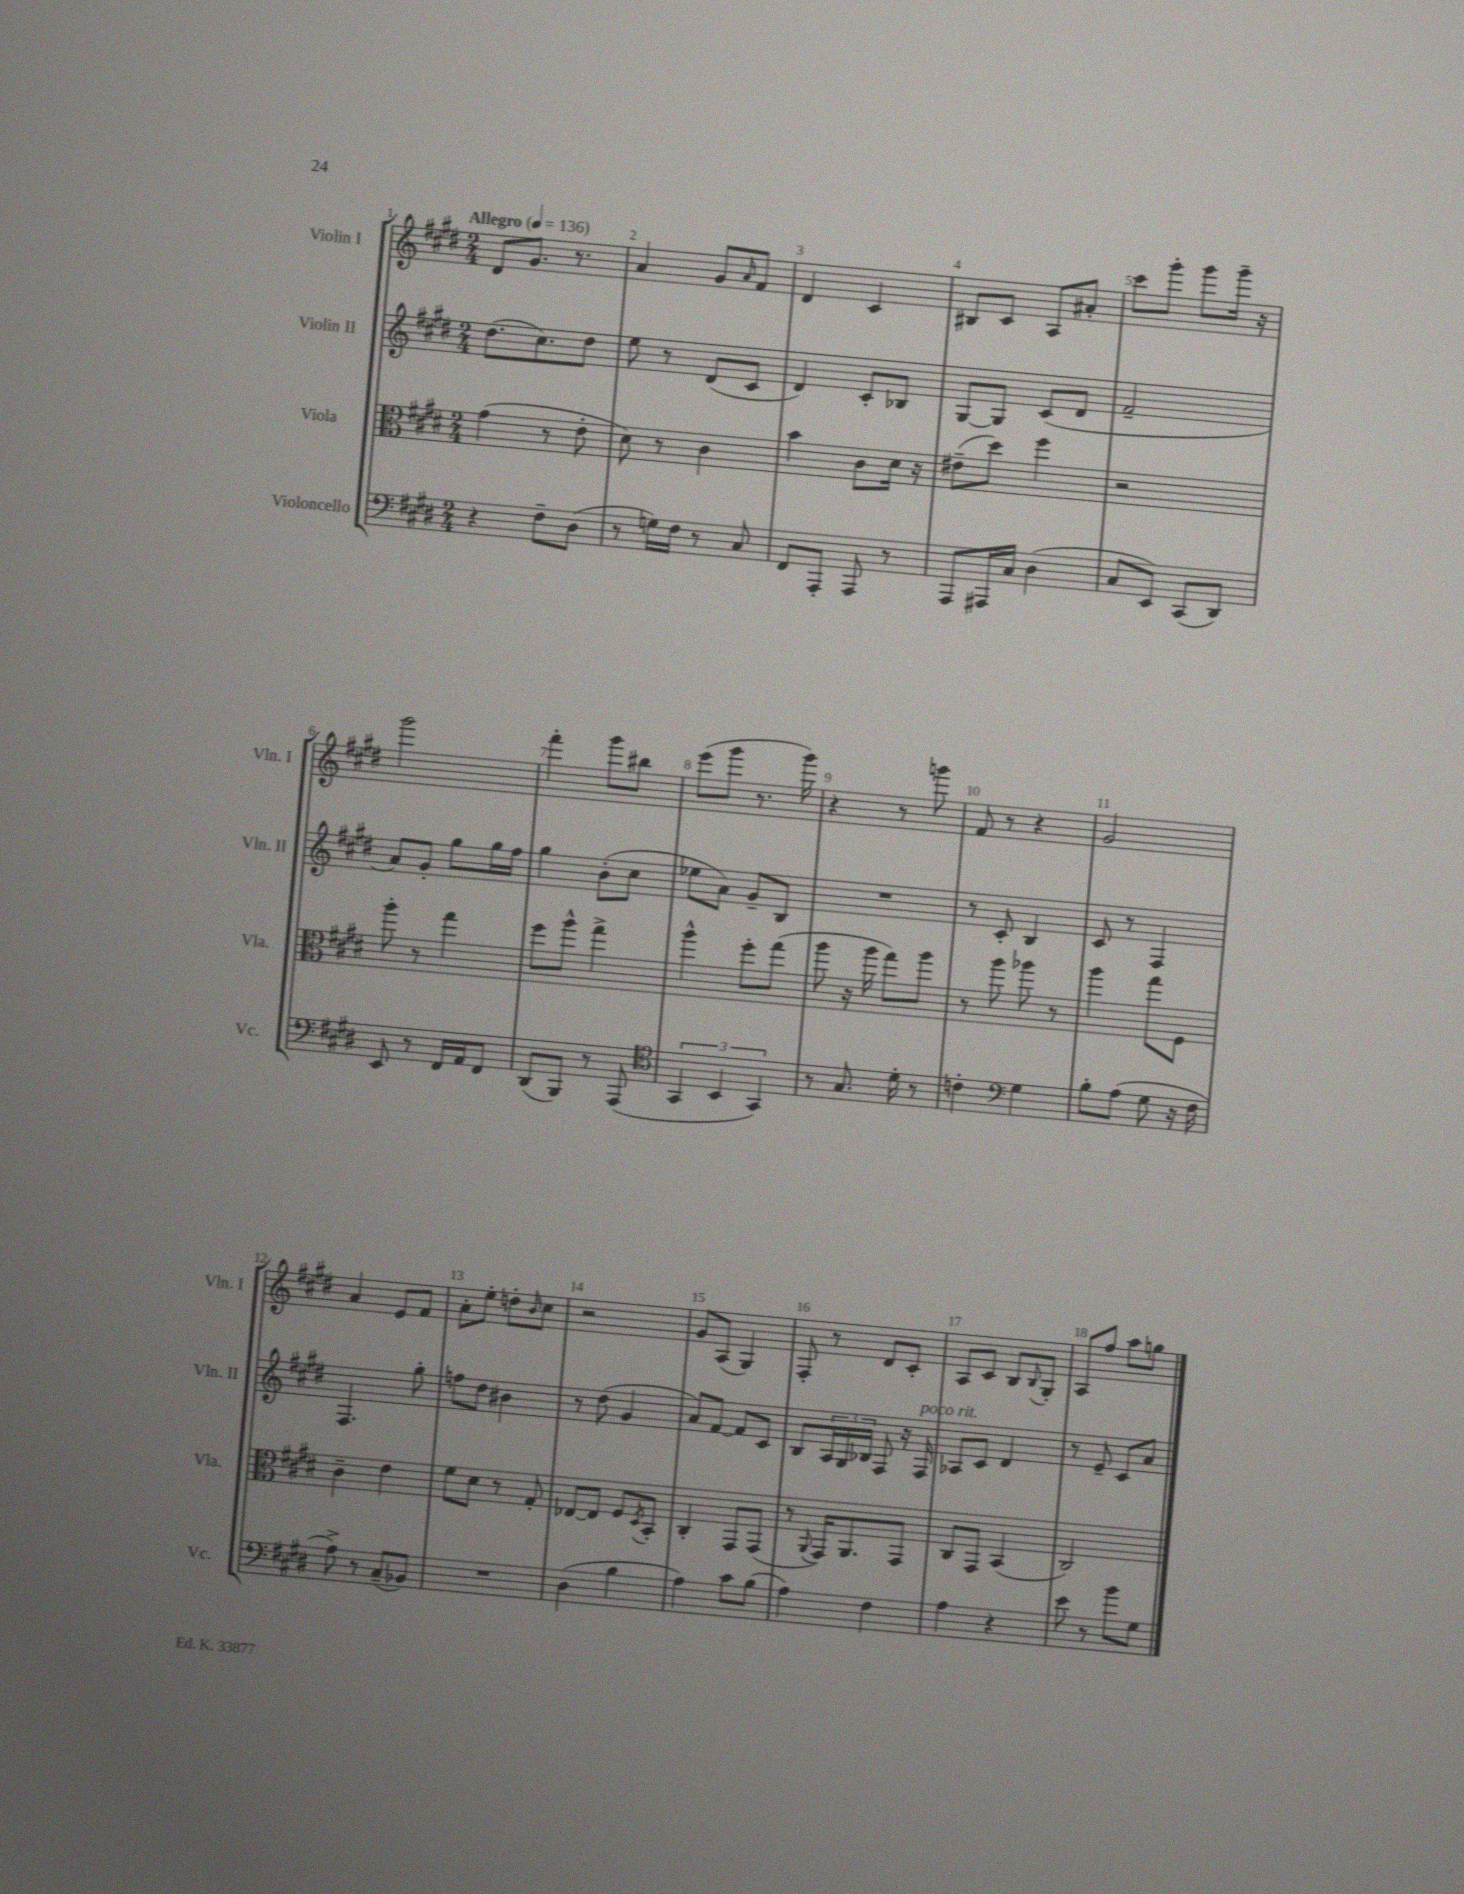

**kern	**kern	**kern	**kern
*part4	*part3	*part2	*part1
*staff4	*staff3	*staff2	*staff1
*I"Violoncello	*I"Viola	*I"Violin II	*I"Violin I
*I'Vc.	*I'Vla.	*I'Vln. II	*I'Vln. I
*clefF4	*clefC3	*clefG2	*clefG2
*k[f#c#g#d#]	*k[f#c#g#d#]	*k[f#c#g#d#]	*k[f#c#g#d#]
*M2/4	*M2/4	*M2/4	*M2/4
*MM136	*MM136	*MM136	*MM136
=1	=1	=1	=1
!	!	!	!LO:TX:a:B:t=Allegro
4r	(4g#\	(8.dd#\L	8d#/L
.	.	.	8.g#/J
.	.	8.cc#\)	.
8F#~\L	8r	.	.
.	.	.	8.r
(8D#\J	8e'\	8dd#\J	.
=2	=2	=2	=2
8r	8d#\)	8ee\	4a/
16Gn\LL)	8r	8r	.
16F#\JJ	.	.	.
8r	4c#\	(8d#/L	8g#/L
.	.	.	16qqa/
8C#/	.	8c#/J	8f#/J
=3	=3	=3	=3
8FF#/L	4b\	4d#/)	4d#/
8AAA'/J	.	.	.
8AAA/	8c#\L	8c#'/L	4c#/
8r	16d#\Jk	8B-X/J	.
.	16r	.	.
=4	=4	=4	=4
8AAA/L	(8e#X~\L	[8G#/L	8B#X/L
16AAA#X/L	8dd#\J)	8G#/J]	8c#/J
16C#/JJ	.	.	.
(4D#\	4ff#\	(8c#/L	8A/L
.	.	8d#/J	8a#X'/J
=5	=5	=5	=5
8C#/L	2r	2f#~/	8ccc#\L
8EE/J)	.	.	8ggg#'\J
(8CC#/L	.	.	8ggg#\L
8DD#/J)	.	.	16ggg#~\Jk
.	.	.	16r
!!LO:LB:g=z
=6	=6	=6	=6
8EE/	8aa'\	8a/L)	2ggg#\
8r	8r	8g#'/J	.
16FF#/LL	4gg#\	8gg#\L	.
16AA/J	.	.	.
8FF#/J	.	16gg#\L	.
.	.	16ff#\JJ	.
=7	=7	=7	=7
(8DD#/L	8ff#\L	4gg#\	4fff#'\
8BBB/J)	8aa^^\J	.	.
8r	4gg#^\	(8b'\L	8ggg#\L
(8AAA/	.	8cc#\J	8bb#X\J
=8	=8	=8	=8
*clefC4	*	*	*
6GG#/	4aa^^\	8ee-X\L	(8eee\L
.	.	8a\J)	8ggg#\J
6BB/	.	.	.
.	8ff#'\L	8g#~/L	8.r
6GG#/)	.	.	.
.	(8gg#\J	8B/J	.
.	.	.	16ggg#\)
=9	=9	=9	=9
8r	8aa\	2r	4r
8.G#/	16r	.	.
.	16aa\	.	.
.	8gg#\L)	.	8r
16d#'\	.	.	.
8r	8aa\J	.	8gggn\
=10	=10	=10	=10
4cn'\	8r	8r	8f#/
.	8aa\	8c#'/	8r
*clefF4	*	*	*
4G#\	8aa-X\	4B/	4r
.	8r	.	.
=11	=11	=11	=11
8B'\L	4aa\	8c#/	2g#/
(8A\J	.	8r	.
8G#\	8gg#\L	4F#/	.
16r	8F#\J	.	.
16F#\	.	.	.
!!LO:LB:g=z
=12	=12	=12	=12
8A^\)	4c#~\	4.F#/	4a/
8r	.	.	.
(8C#~/L	4e\	.	8e/L
8BB-X/J)	.	8gg#'\	8f#/J
=13	=13	=13	=13
2r	8f#\L	8ffn\L	8a'\L
.	8d#\J	8dd#\J	8ee'\J
.	8r	4b#X\	8ddn'\L
.	.	.	16qqb/
.	8G#'/	.	8cc#\J
=14	=14	=14	=14
(4D#\	[8E-X/L	8r	2r
.	8E-/J]	(8dd#\	.
4B\	8F#/L	4g#/	.
.	8qD#/	.	.
.	8BB'/J	.	.
=15	=15	=15	=15
4A\)	4C#'/	8a/L)	8g#/L
.	.	[8f#/J	(8A/J
8c#\L	8GG#/L	8f#/L]	4G#/)
(8B\J	(8GG#/J	8c#/J	.
=16	=16	=16	=16
4A\)	8r	8B/L	8F#'/
.	8qqAA/	.	.
.	16GG#/KL)	24A/L	8r
.	.	24G#/	.
.	8.AA/	.	.
.	.	24B-X/JJ	.
4F#\	.	8F#/	8d#/L
.	8GG#/J	16r	8c#'/J
!	!	!LO:TX:a:i:t=poco rit.	!
.	.	16F#/	.
=17	=17	=17	=17
4A\	8C#/L	8A-X/L	8A/L
.	8GG#/J	8c#/J	8c#/J
4r	(4BB/	4d#/	8B/L
.	.	.	8qqB/
.	.	.	8G#'/J
=18	=18	=18	=18
8e\	2C#/)	8r	8A/L
8r	.	8e~/	8ff#/J
8b\L	.	8c#/L	8aa\L
8G#\J	.	8a/J	8ggn\J
==	==	==	==
*-	*-	*-	*-
